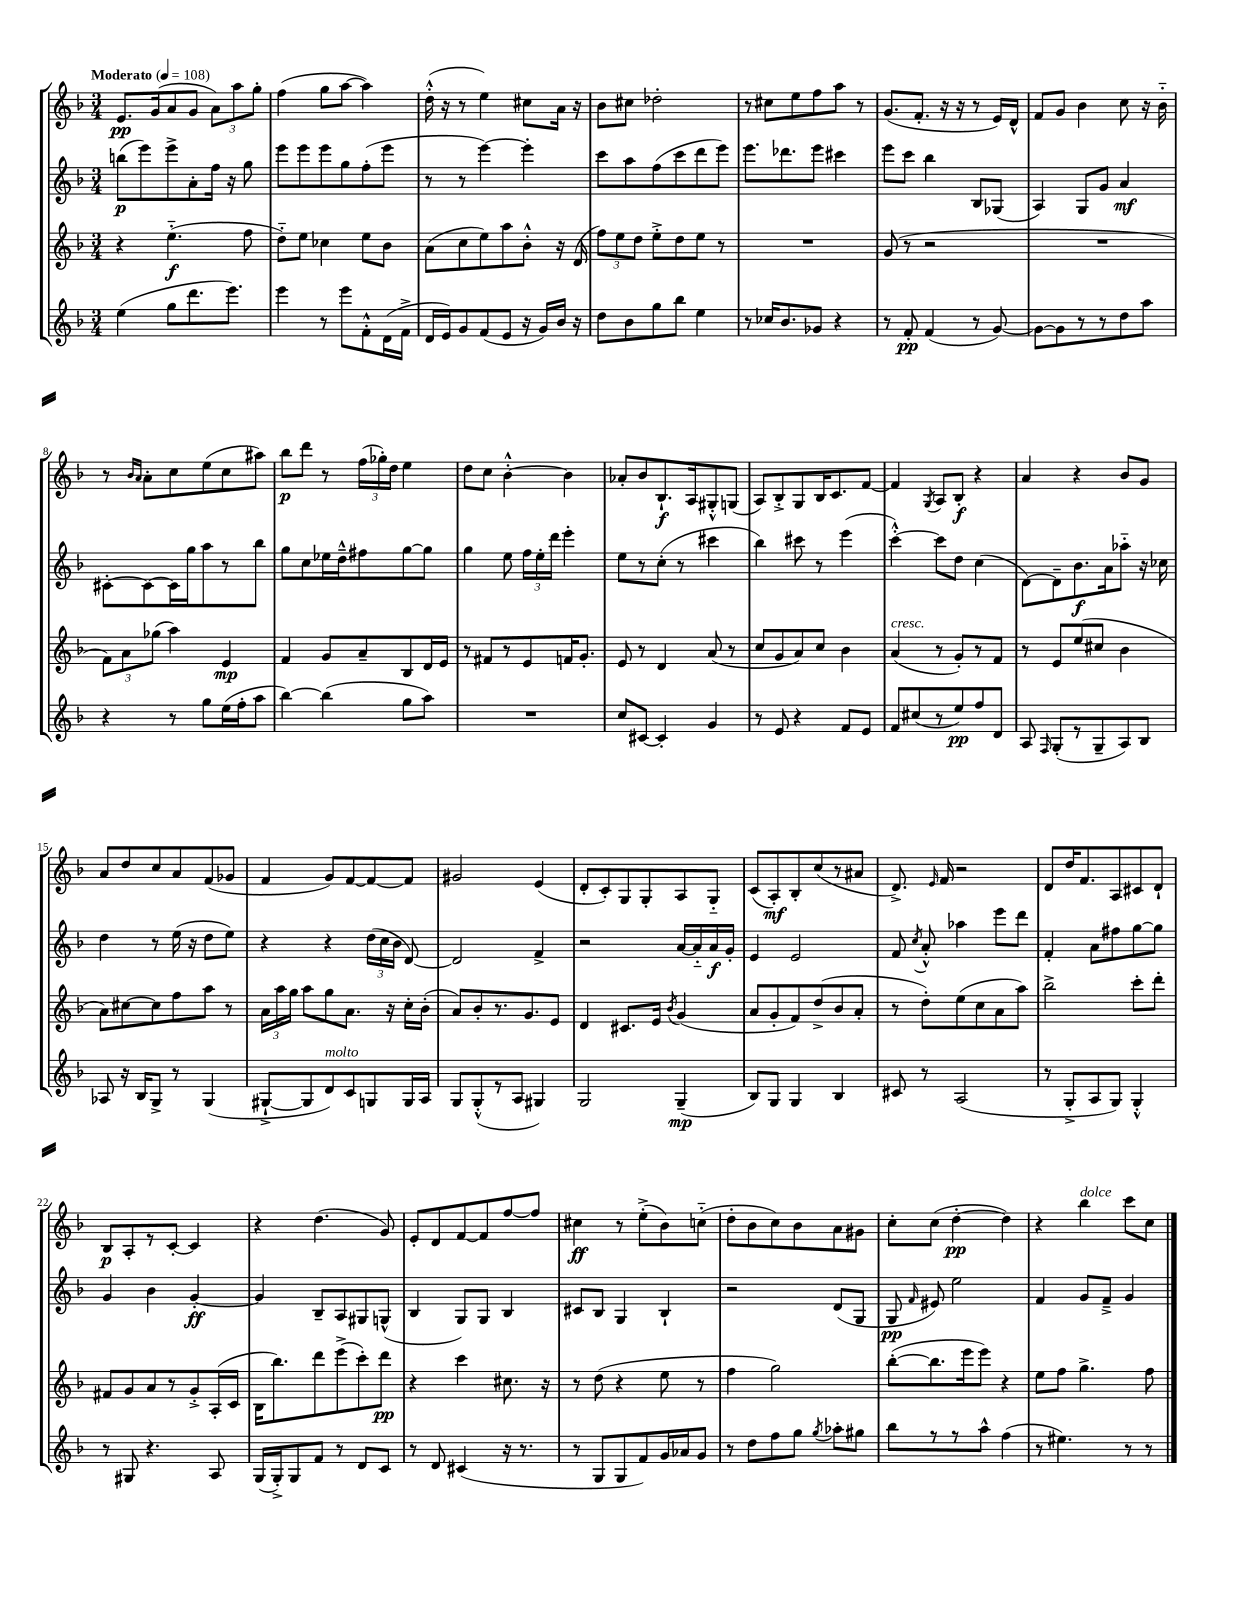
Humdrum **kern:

**kern	**kern	**kern	**kern
*staff4	*staff3	*staff2	*staff1
*clefG2	*clefG2	*clefG2	*clefG2
*k[b-]	*k[b-]	*k[b-]	*k[b-]
*M3/4	*M3/4	*M3/4	*M3/4
*MM108	*MM108	*MM108	*MM108
(4ee	4r	(8bb	8.e
.	.	8eee)	.
.	.	.	(16g
8gg	(4.ee'~	8eee^	8a
8.ddd	.	8a'	8g
.	.	16ff	12a)
8.eee)	.	16r	.
.	.	.	12aa
.	8ff	8gg	.
.	.	.	12gg'
=	=	=	=
4eee	8dd'~)	8eee	(4ff
.	8ee	8eee	.
8r	4cc-	8eee	8gg
8eee	.	8gg	[8aa
8f'^^	8ee	(8ff'	4aa])
(16d	8b-	8eee	.
16f^	.	.	.
=	=	=	=
16d	(8a	8r	(16dd'^^
16e)	.	.	16r
8g	8cc	8r	8r
(8f	8ee)	[4eee)	4ee)
8e	8aa	.	.
16r	8b-'^^	4eee']	8cc#
16g)	.	.	.
16b-	16r	.	16a
16r	(16d	.	16r
=	=	=	=
8dd	12ff)	8ccc	8b-
.	12ee	.	.
8b-	.	8aa	8cc#
.	12dd	.	.
8gg	8ee'^	(8ff	2dd-'
8bb-	8dd	8ccc	.
4ee	8ee	8ddd	.
.	8r	8eee)	.
=	=	=	=
8r	2.r	8.eee	8r
16cc-	.	.	8cc#
8.b-	.	8.ddd-	.
.	.	.	8ee
8g-	.	8eee	8ff
4r	.	4ccc#	8aa
.	.	.	8r
=	=	=	=
8r	(8g	8eee	(8.g
8f'	8r	8ccc	.
.	.	.	8.f'
(4f	2r	4bb-	.
.	.	.	16r
.	.	.	16r
8r	.	8B-	8r
[8g)	.	(8G-	16e)
.	.	.	16d^^
=	=	=	=
8g_	2.r	4A)	8f
8g]	.	.	8g
8r	.	8G	4b-
8r	.	8g	.
8dd	.	4a	8cc
8aa	.	.	16r
.	.	.	16b-'~
=	=	=	=
4r	12f)	[8c#'	8r
.	12a	.	.
.	.	.	16qqb-
.	.	.	16qqa
.	.	8c#_	8a'
.	(12gg-	.	.
8r	4aa)	16c#]	8cc
.	.	16gg	.
8gg	.	8aa	(8ee
(16ee	4e	8r	8cc
16ff'	.	.	.
8aa	.	8bb-	8aa#)
=	=	=	=
[4bb-)	4f	8gg	8bb-
.	.	8cc	8ddd
(4bb-]	8g	16ee-	8r
.	.	16dd~^^	.
.	8a~	8ff#	(24ff
.	.	.	24gg-')
.	.	.	24dd
8gg	8B-	[8gg	4ee
8aa)	16d	8gg]	.
.	16e	.	.
=	=	=	=
2.r	8r	4gg	8dd
.	8f#	.	8cc
.	8r	8ee	[4b-'^^
.	8e	24ff	.
.	.	24ee'	.
.	.	24ddd	.
.	16f	4eee'	4b-]
.	8.g'	.	.
=	=	=	=
8cc	8e	8ee	8a-'
[8c#	8r	8r	8b-
4c#']	4d	(8cc'	8.B-`
.	.	8r	.
.	.	.	16A
4g	(8a	4ccc#	8G#'^^
.	8r	.	(8G
=	=	=	=
8r	8cc	4bb-)	8A)
8e	8g	.	8B-'^
4r	8a)	8ccc#	8G
.	8cc	8r	16B-
.	.	.	8.c
8f	4b-	(4eee	.
8e	.	.	[8f
=	=	=	=
8f	(4a	[4ccc'^^)	4f]
(8cc#	.	.	.
.	.	.	8qG
8r	8r	8ccc]	8A
8ee)	8g')	8dd	8B-'
8ff	8r	(4cc	4r
8d	8f	.	.
=	=	=	=
8A	8r	[8d)	4a
16qqF	.	.	.
(8G'	8e	8d~]	.
8r	(8ee	8.b-	4r
8G~	8cc#	.	.
.	.	16a	.
8A)	4b-	8aa-'~	8b-
8B-	.	16r	8g
.	.	16cc-	.
=	=	=	=
8A-	8a)	4dd	8a
16r	[8cc#	.	8dd
16B-	.	.	.
8G^	8cc#]	8r	8cc
8r	8ff	(16ee	8a
.	.	16r	.
(4G	8aa	8dd	(8f
.	8r	8ee)	8g-
=	=	=	=
[8G#`^	24a	4r	4f
.	24aa	.	.
.	24gg	.	.
8G#]	8aa	.	.
8d)	8gg	4r	8g)
8c	8.a	.	[8f
8G	.	(24dd	8f_
.	.	24cc	.
.	16r	.	.
.	.	24b-	.
16G	16cc'	[8d)	8f]
16A	(16b-'	.	.
=	=	=	=
8G	8a)	2d]	2g#
(8G'^^	8b-'	.	.
8r	8.r	.	.
8A	.	.	.
.	8.g	.	.
4G#)	.	4f^	(4e
.	8e	.	.
=	=	=	=
2G	4d	2r	8d'
.	.	.	8c')
.	8.c#	.	8G
.	.	.	8G'
.	16e	.	.
.	8qb-	.	.
(4G~	(4g	[16a	8A
.	.	16a'~]	.
.	.	16a	8G'~
.	.	16g'	.
=	=	=	=
8B-)	8a	4e	(8c
8G	8g'	.	8A')
4G	8f)	2e	8B-'
.	(8dd^	.	(8cc
4B-	8b-	.	8r
.	8a'	.	8a#
=	=	=	=
8c#	8r	8f	8.d^)
.	.	8qcc	.
8r	8dd')	8a'^^	.
.	.	.	16qqe
.	.	.	16f
(2A	(8ee	4aa-	2r
.	8cc	.	.
.	8a	8eee	.
.	8aa)	8ddd	.
=	=	=	=
8r	2bb-^	4f'	8d
8G'^	.	.	16dd
.	.	.	8.f
8A	.	8a	.
8G)	.	8ff#	8A
4G'^^	8ccc'	[8gg	8c#
.	8ddd'	8gg]	8d`
=	=	=	=
8r	8f#	4g	8B-
8G#	8g	.	8A'
4.r	8a	4b-	8r
.	8r	.	[8c'
.	8g'^	[4g'	4c]
8A	(16A'	.	.
.	16c	.	.
=	=	=	=
(16G	16B-	4g]	4r
16G'^)	8.bb-)	.	.
8G	.	.	.
8f	8ddd	8B-~	(4.dd
8r	(8eee^	8A	.
8d	8ccc')	8G#	.
8c	8ddd	(8G^^	8g)
=	=	=	=
8r	4r	4B-	8e'
8d	.	.	8d
(4c#	4ccc	8G)	[8f
.	.	8G	8f]
16r	8.cc#	4B-	[8ff
8.r	.	.	.
.	.	.	8ff]
.	16r	.	.
=	=	=	=
8r	8r	8c#	4cc#
8G	(8dd	8B-	.
8G	4r	4G	8r
8f)	.	.	(8ee'^
16g	8ee	4B-`	8b-)
16a-	.	.	.
8g	8r	.	(8cc'~
=	=	=	=
8r	4ff	2r	8dd'
8dd	.	.	8b-
8ff	2gg)	.	8cc)
8gg	.	.	8b-
8qgg	.	.	.
8aa-'	.	(8d	8a
8gg#	.	8G	8g#
=	=	=	=
8bb-	([8bb-'	8G	8cc'
.	.	16qqf	.
8r	8.bb-]	8e#)	(8cc
8r	.	2ee	[4dd'
.	16eee	.	.
8aa^^	8eee)	.	.
(4ff	4r	.	4dd])
=	=	=	=
8r	8ee	4f	4r
4.ee#)	8ff	.	.
.	4.gg^	8g	4bb-
.	.	8f~^	.
8r	.	4g	8ccc
8r	8ff	.	8cc
==	==	==	==
*-	*-	*-	*-
